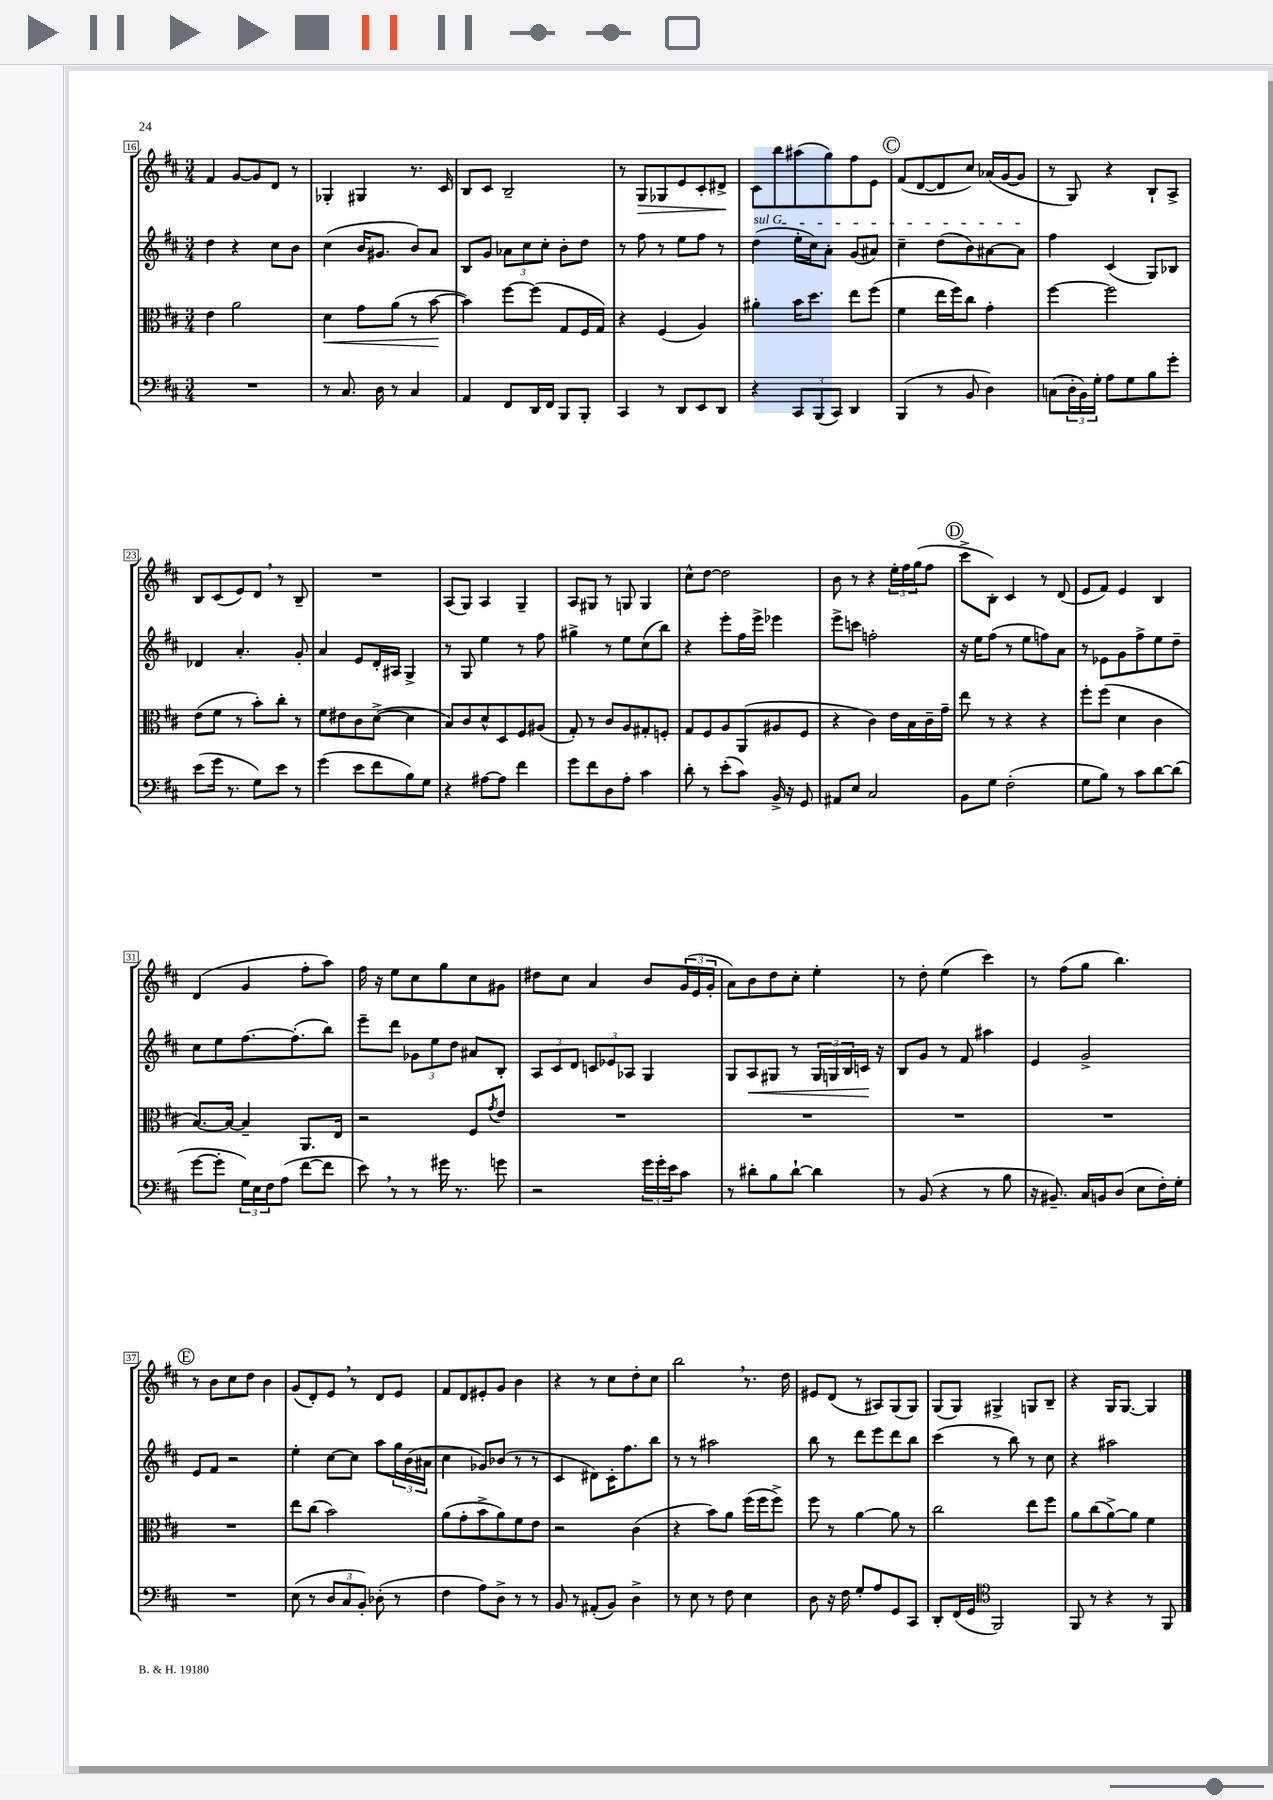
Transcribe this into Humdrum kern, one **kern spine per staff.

**kern	**kern	**kern	**kern
*staff4	*staff3	*staff2	*staff1
*clefF4	*clefC3	*clefG2	*clefG2
*k[f#c#]	*k[f#c#]	*k[f#c#]	*k[f#c#]
*M3/4	*M3/4	*M3/4	*M3/4
2.r	4e	4dd	4f#
.	2a	4r	[8g
.	.	.	8g]
.	.	8cc#	8d
.	.	8b	8r
=	=	=	=
8r	4d	(4cc#	4G-'
8.C#	.	.	.
.	8g	16b	4G#
16D	.	8.g#	.
8r	(8a	.	.
4C#	8r	8b)	8.r
.	[8b	8a	.
.	.	.	16c#
=	=	=	=
4AA	4b])	8B	8B
.	.	8g	8c#
8FF#	[8ff#	12a-	2B~
.	.	12cc#	.
16DD	(8ff#]	.	.
.	.	12cc#'	.
16FF#	.	.	.
8BBB	8G	8b'	.
8BBB'	16F#	8dd	.
.	16G)	.	.
=	=	=	=
4CC#	4r	8r	8r
.	.	8ff#	8G
8r	(4F#	8r	8G-
8DD	.	8ee	8e
8EE	4A)	8ff#	8c#'
8DD	.	8r	8d#^
=	=	=	=
4r	4a#'	(4dd	8c#
.	.	.	8bb
12CC#	16b	16ee'	(8aa#
.	8.dd	16cc#)	.
(12BBB	.	.	.
.	.	8a'	8gg)
12CC#)	.	.	.
4DD	8ee	(8g	8ff#
.	(8ff#	8a#)	8e
=	=	=	=
(4BBB	4f#	4cc#~	(8f#
.	.	.	[8d
8r	16ee	(8dd	8d]
.	16ff#)	.	.
8BB	8cc#	8b)	8cc#)
4D)	4g'	[8a#	(16a-
.	.	.	[16g
.	.	8a#]	8g]
=	=	=	=
(8C	[4ff#	4ff#	8r
24D'	.	.	8G)
24BB)	.	.	.
24G'	.	.	.
8A	2ff#]	(4c#	4r
8G	.	.	.
8B	.	8G)	8B`
8g'	.	8B-	8A^
=	=	=	=
(8e	(8e	4d-	8B
16g	8f#	.	(8c#
8.r	.	.	.
.	8r	4.a'	8e)
8G)	8b')	.	8d
8e	8cc#'	.	8r
8r	8r	8g'	8B~
=	=	=	=
(4g	8f#	4a	2.r
.	8e#	.	.
8e	8c#	8e	.
8f#	([8d^	16d'	.
.	.	16A#	.
8B)	4d]	4G^	.
8G	.	.	.
=	=	=	=
4r	8B)	8r	(8A
.	8c#	8G	8G)
[8A#	8d^^	4ee	4A
8A#]	8D	.	.
4f#	8F#	8r	4G~
.	(8A#	8ff#	.
=	=	=	=
8g	8G')	4gg#^	8A
8f#	8r	.	8G#
8D	8c#	8r	8r
8A'	8A	8ee	8G
4c#	8G#'	(8cc#	4G
.	8F'	8bb)	.
=	=	=	=
8d'	8G	4r	8cc#^^
8r	8F#	.	[8dd
(8e'	8A	8eee'	2dd]
8c#)	(8AA	16ff#	.
.	.	16eee^	.
16BB^	8A#	4eee-	.
16r	.	.	.
8GG	8F#	.	.
=	=	=	=
8AA#	4r	8eee^	8b
8E	.	8ccc	8r
2C#	4c#)	2ff'	4r
.	16e	.	24ee'
.	.	.	24ff#
.	16B	.	.
.	.	.	(24gg
.	16c#~	.	8ff#
.	16g~	.	.
=	=	=	=
8BB	8ee	16r	8ccc#^
.	.	16ee	.
8G	8r	(8ff#	8B')
(2F#'	4r	8r	4c#
.	.	8ee	.
.	4r	8ff)	8r
.	.	8a	(8d
=	=	=	=
8G	8ff#'	8r	8e
8B)	(8ff#	8e-	8f#)
8r	4d	8g	4e
8c#	.	8ff#^	.
[8d	4c#	8ee	4B
(8d]	.	8dd~	.
=	=	=	=
[8g	[8.B)	8cc#	(4d
8g']	.	8ee	.
.	16B_	.	.
24G)	4B~]	[8.ff#	4g
24E	.	.	.
24F#	.	.	.
(8A	.	.	.
.	.	(8.ff#']	.
[8f#	8.AA	.	8ff#'
8f#]	.	8bb)	8aa)
.	16E	.	.
=	=	=	=
8e)	2r	8eee~	16ff#
.	.	.	16r
8r	.	8ddd	8ee
8r	.	12g-	8cc#
.	.	12ee	.
16g#	.	.	8gg
.	.	12dd	.
8.r	.	.	.
.	8F#	8a#	8cc#
.	8qg	.	.
8g	8e	8B'	8g#
=	=	=	=
2r	2.r	12A	8dd#
.	.	12c#	.
.	.	.	8cc#
.	.	12d	.
.	.	12c	4a
.	.	12e-	.
.	.	12A-	.
24g	.	4G	8b
24g'	.	.	.
24e	.	.	.
8c#	.	.	(24g
.	.	.	24e
.	.	.	24g'
=	=	=	=
8r	2.r	8G	8a)
8d#'	.	8A	8b
8B	.	8G#	8dd
[8d#`	.	8r	8cc#'
4d#]	.	24G#	4ee'
.	.	24G	.
.	.	24B	.
.	.	16c	.
.	.	16r	.
=	=	=	=
8r	2.r	8B	8r
(8BB	.	8g	8dd'
4r	.	8r	(4ee
.	.	8f#	.
8r	.	4aa#	4ccc#)
8B	.	.	.
=	=	=	=
16r	2.r	4e	8r
8.BB#~)	.	.	.
.	.	.	(8ff#
16C#	.	2g^	8gg
16BB	.	.	.
(8D	.	.	4.bb)
8E	.	.	.
16F#')	.	.	.
16G'	.	.	.
=	=	=	=
2.r	2.r	8e	8r
.	.	8f#	8b
.	.	2r	8cc#
.	.	.	8dd
.	.	.	4b
=	=	=	=
(8E	8ee	4ee'	(8g
8r	(8cc#	.	8d')
12D	2b)	[8cc#	8e
12C#	.	.	.
.	.	8cc#]	8r
12BB')	.	.	.
(8D-'	.	8aa	8d
8r	.	24gg	8e
.	.	(24b	.
.	.	24a#	.
=	=	=	=
4F#	(8a	4cc#	8f#
.	8g'	.	8d
8A)	8b^	8g-)	8e#'
8D^	8a)	(8b-	8g
8r	8f#	8r	4b
8r	8e	8r	.
=	=	=	=
8BB	2r	4c#	4r
8r	.	.	.
(8AA#'	.	8d#)	8r
8BB)	.	16c#'	8cc#
.	.	8.ff#	.
4D^	(4c#	.	8dd'
.	.	8bb	8cc#
=	=	=	=
8r	4r	8r	2bb
8E	.	8r	.
8r	8b)	2aa#	.
8F#	8a	.	.
4E	(16ff#	.	8.r
.	16ff#	.	.
.	8ff#^)	.	.
.	.	.	16dd
=	=	=	=
8D	8ff#	8bb	8e#
16r	8r	8r	(8d
16F#	.	.	.
8G'	[4a	8ddd	8r
8A	.	8eee	8A#)
8GG	8a]	8ddd	(8G
8CC#	8r	8bb	8G)
=	=	=	=
8DD'	2cc#	(4ccc#	(8G
(16FF#	.	.	8G)
16GG	.	.	.
*clefC4	*	*	*
2FF#)	.	8r	4G#^
.	.	8bb)	.
.	8ee	8r	8G
.	8ff#	8cc#	8B~
=	=	=	=
8FF#	8a	4r	4r
8r	(8cc#	.	.
4r	[8a^)	2aa#	16G
.	.	.	[8.G
.	8a]	.	.
8r	4f#	.	4G]
8FF#	.	.	.
==	==	==	==
*-	*-	*-	*-
